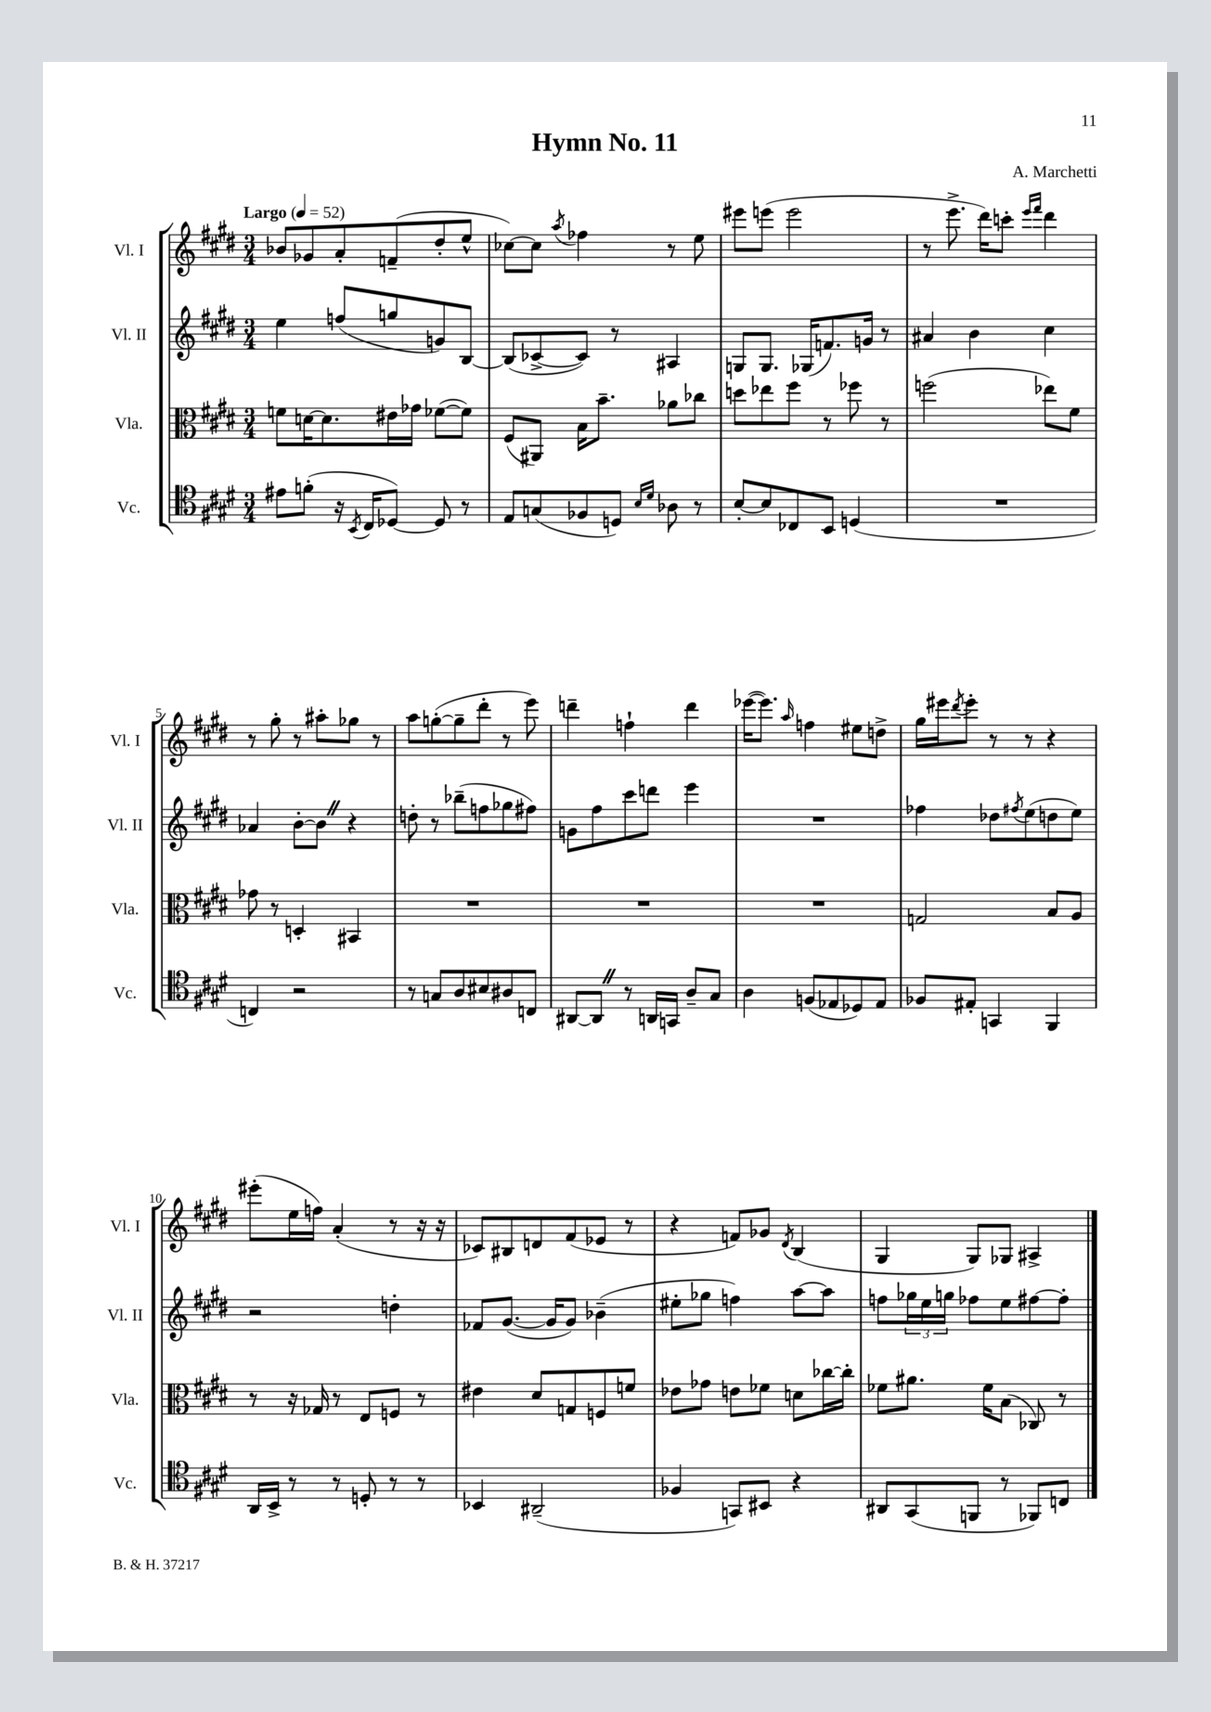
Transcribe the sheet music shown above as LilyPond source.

\header { title = "Hymn No. 11" composer = "A. Marchetti" }
<<
\new StaffGroup <<
\new Staff = "s0" \with { instrumentName = "Vl. I" shortInstrumentName = "Vl. I" } {
    \clef treble \key e \major \numericTimeSignature \time 3/4 \tempo "Largo" 4 = 52
    bes'8 ges'8 a'8-. f'8--( dis''8-. e''8-^ |
    ces''8~) ces''8 \acciaccatura { a''8 } fes''4 r8 e''8 |
    eis'''8 e'''8( e'''2 |
    r8 e'''8.-> dis'''16) c'''8-. \grace { e'''16 fis'''16 } dis'''4 |
    r8 gis''8-. r8 ais''8-. ges''8 r8 |
    a''8 g''8~-.( g''8-- dis'''8-. r8 e'''8) |
    d'''4-- f''4-! d'''4 |
    ees'''16~( ees'''8.) \grace { a''16 } f''4 eis''8 d''8-> |
    gis''16 eis'''16 \acciaccatura { dis'''8 } eis'''8-. r8 r8 r4 |
    eis'''8-.( e''16 f''16) a'4-.( r8 r16 r16 |
    ces'8) bis8 d'8 fis'8( ees'8 r8 |
    r4 f'8) ges'8 \acciaccatura { dis'8 } b4( |
    gis4 gis8) ges8 ais4-> \bar "|." |
}
\new Staff = "s1" \with { instrumentName = "Vl. II" shortInstrumentName = "Vl. II" } {
    \clef treble \key e \major \numericTimeSignature \time 3/4
    e''4 f''8( g''8 g'8) b8~ |
    b8( ces'8~-> ces'8) r8 ais4 |
    g8 g8. ges16( f'8.) g'16 r8 |
    ais'4 b'4 cis''4 |
    aes'4 b'8~-. b'8 \once \override BreathingSign.text = \markup { \musicglyph "scripts.caesura.straight" } \breathe r4 |
    d''8-. r8 bes''8--( f''8 ges''8 fis''8) |
    g'8 fis''8 cis'''8 d'''8 e'''4 |
    R2. |
    fes''4 des''8 \acciaccatura { fis''8 } e''8( d''8 e''8) |
    r2 d''4-. |
    fes'8 gis'8.~( gis'16 gis'8) bes'4--( |
    eis''8-. ges''8 f''4) a''8~ a''8 |
    f''8 \tuplet 3/2 { ges''16 e''16 g''16 } fes''8 e''8 fis''8~ fis''8-. \bar "|." |
}
\new Staff = "s2" \with { instrumentName = "Vla." shortInstrumentName = "Vla." } {
    \clef alto \key e \major \numericTimeSignature \time 3/4
    f'8 d'16~ d'8. eis'16 ges'16 fes'8~( fes'8) |
    fis8( ais,8) b16 b'8.-- aes'8 ces''8 |
    d''8 ees''8 fis''8 r8 fes''8 r8 |
    f''2( ees''8) fis'8 |
    ges'8 r8 d4-. bis,4 |
    R2. |
    R2. |
    R2. |
    g2 b8 a8 |
    r8 r16 ges16 r8 e8 f8 r8 |
    eis'4 dis'8 g8 f8 f'8 |
    ees'8 ges'8 e'8 fes'8 d'8 ces''16~ ces''16-. |
    fes'8 ais'8. fes'16 b8( ces8) r8 \bar "|." |
}
\new Staff = "s3" \with { instrumentName = "Vc." shortInstrumentName = "Vc." } {
    \clef tenor \key e \major \numericTimeSignature \time 3/4
    eis'8 f'8-.( r16 \acciaccatura { b,8 } cis16 des8~) des8 r8 |
    e8 g8( fes8 d8) \grace { b16 dis'16 } aes8 r8 |
    b8~-. b8 ces8 b,8 d4( |
    R2. |
    c4) r2 |
    r8 g8 a8 bis8 ais8 c8 |
    ais,8~ ais,8 \once \override BreathingSign.text = \markup { \musicglyph "scripts.caesura.straight" } \breathe r8 a,16 g,16 a8-- gis8 |
    a4 f8( ees8 des8) ees8 |
    fes8 eis8-. g,4 fis,4 |
    a,16 b,16-> r8 r8 d8-. r8 r8 |
    bes,4 ais,2--( |
    fes4 g,8) bis,8 r4 |
    ais,8 gis,8( f,8 r8 fes,8) c8 \bar "|." |
}
>>
>>
